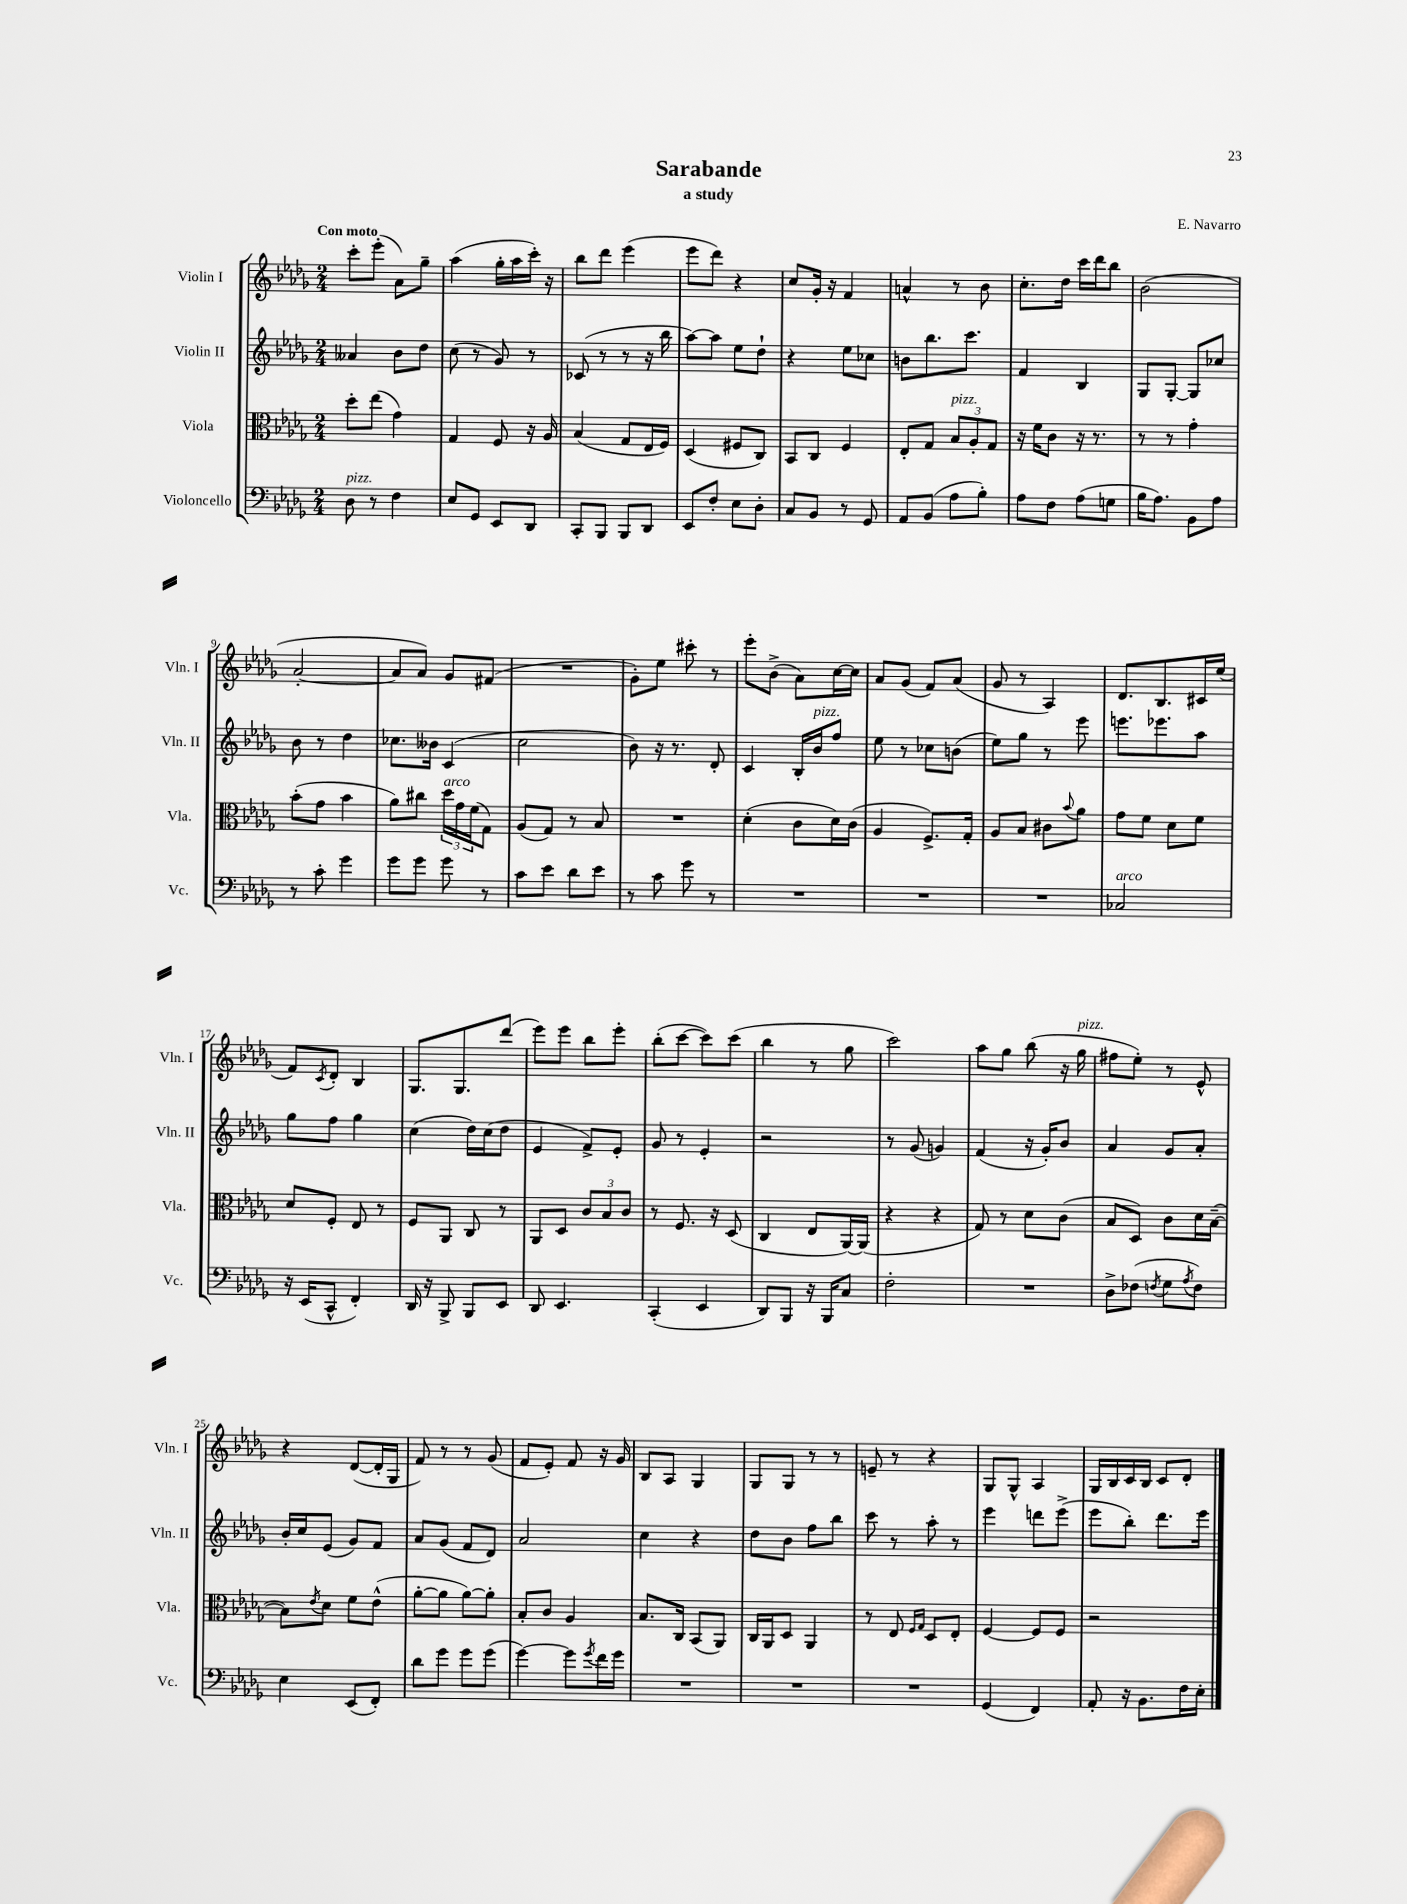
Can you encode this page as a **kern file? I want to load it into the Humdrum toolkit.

**kern	**kern	**kern	**kern
*staff4	*staff3	*staff2	*staff1
*clefF4	*clefC3	*clefG2	*clefG2
*k[b-e-a-d-g-]	*k[b-e-a-d-g-]	*k[b-e-a-d-g-]	*k[b-e-a-d-g-]
*M2/4	*M2/4	*M2/4	*M2/4
8D-	8dd-'	4a--	8ccc'
8r	(8ee-	.	(8eee-'
4F	4g-)	8b-	8a-)
.	.	8dd-	8gg-~
=	=	=	=
8E-	4G-	(8cc	(4aa-
8GG-	.	8r	.
8EE-	8F	8g-)	16gg-'
.	.	.	16aa-
8DD-	16r	8r	16ccc')
.	16A-	.	16r
=	=	=	=
8CC'	(4B-	(8c-	8bb-
8BBB-	.	8r	8ddd-
8BBB-	8G-	8r	(4eee-
8DD-	16E-	16r	.
.	16F)	16bb-	.
=	=	=	=
8EE-	(4D-	[8aa-)	8eee-
8F'	.	8aa-]	8ddd-)
8E-	8F#	8ee-	4r
8D-'	8C)	8dd-`	.
=	=	=	=
8C	8BB-	4r	8cc
8BB-	8C	.	16g-'
.	.	.	16r
8r	4F	8ee-	4f
8GG-	.	8cc-	.
=	=	=	=
8AA-	8E-'	8b	4a^^
(8BB-	8G-	8.bb-	.
8A-	12B-	.	8r
.	.	8.ccc	.
.	12A-'	.	.
8B-')	.	.	8b-
.	12G-	.	.
=	=	=	=
8A-	16r	4f	8.cc'
.	16f	.	.
8F	8c	.	.
.	.	.	16dd-
(8A-	16r	4B-	16ccc
.	8.r	.	16ddd-
8G	.	.	8bb-
=	=	=	=
16B-	8r	8G-	(2b-
8.A-)	.	.	.
.	8r	[8G-'	.
8BB-	4g-'	8G-]	.
8A-	.	8cc-	.
=	=	=	=
8r	(8b-'	8b-	[2a-'
8c'	8g-	8r	.
4g-	4b-	4dd-	.
=	=	=	=
8g-	8a-)	8.cc-	8a-]
8g-	8cc#	.	8a-)
.	.	16b--	.
8g-	24dd-	(4c	8g-
.	24g-	.	.
.	(24f	.	.
8r	8G-)	.	(8f#
=	=	=	=
8c	(8A-	2cc	2r
8e-	8G-)	.	.
8d-	8r	.	.
8e-	8B-	.	.
=	=	=	=
8r	2r	8b-)	8g-')
8c	.	16r	8ee-
.	.	8.r	.
8g-	.	.	8ccc#'
8r	.	8d-'	8r
=	=	=	=
2r	(4d-'	4c	8eee-'
.	.	.	(8b-^
.	8c	16B-'	8a-)
.	.	16b-	.
.	16d-)	8ff	[16cc
.	(16c	.	16cc]
=	=	=	=
2r	4A-	8ee-	8a-
.	.	8r	(8g-
.	8.F^)	8cc-	8f)
.	.	(8b	(8a-
.	16G-'	.	.
=	=	=	=
2r	8A-	8ee-)	8g-
.	8B-	8gg-	8r
.	8c#	8r	4A-)
.	8qqb-	.	.
.	8a-	8eee-	.
=	=	=	=
2C-	8g-	8.eee	8.d-
.	8f	.	.
.	.	8.eee-	8.B-
.	8d-	.	.
.	8f	8aa-	16c#
.	.	.	(16ee-
=	=	=	=
16r	8d-	8gg-	8f)
(16EE-	.	.	.
.	.	.	8qc
8CC^^	8F'	8ff	8d-'
4FF')	8E-	4gg-	4B-
.	8r	.	.
=	=	=	=
16DD-	8F	(4cc	8.G-
16r	.	.	.
8BBB-^	8AA-	.	.
.	.	.	8.G-
8BBB-	8C	16dd-)	.
.	.	(16cc	.
8EE-	8r	8dd-	(8ddd-
=	=	=	=
8DD-	8AA-	4e-	8eee-)
4.EE-	8D-	.	8eee-
.	12c	8f^)	8bb-
.	12B-	.	.
.	.	8e-'	8eee-'
.	12c	.	.
=	=	=	=
(4CC'	8r	8g-	(8bb-'
.	8.F	8r	[8ccc
4EE-	.	4e-'	8ccc])
.	16r	.	.
.	(8D-	.	(8ccc
=	=	=	=
8DD-)	4C	2r	4bb-
8BBB-	.	.	.
16r	8E-	.	8r
16BBB-	.	.	.
8C	[16AA-)	.	8gg-
.	(16AA-]	.	.
=	=	=	=
2F'	4r	8r	2ccc)
.	.	(8g-	.
.	4r	4g)	.
=	=	=	=
2r	8G-)	(4f	8aa-
.	8r	.	8gg-
.	8d-	16r	(8bb-
.	.	16g-')	.
.	(8c	8b-	16r
.	.	.	16gg-
=	=	=	=
8D-^	8B-	4a-	8ff#
(8F-	8D-)	.	8ee-')
8qF	.	.	.
8G-	8c	8g-	8r
8qA-	.	.	.
8F)	16d-	8a-'	8e-^^
.	([16B-~	.	.
=	=	=	=
4E-	8B-])	16b-'	4r
.	.	16cc	.
.	8qe-	.	.
.	8d-	(8e-	.
(8EE-	8f	8g-)	([8d-
8FF')	(8e-^^	8f	16d-']
.	.	.	16G-
=	=	=	=
8d-	[8a-'	8a-	8f)
8g-	8a-]	(8g-	8r
8g-	[8a-)	8f	8r
(8g-	8a-']	8d-)	(8g-
=	=	=	=
[4g-)	8B-'	2a-	8f
.	8c	.	8e-')
8g-]	4A-	.	8f
8qg-	.	.	.
16f	.	.	16r
16g-	.	.	16g-
=	=	=	=
2r	8.B-	4cc	8B-
.	.	.	8A-
.	16C	.	.
.	(8BB-	4r	4G-
.	8AA-)	.	.
=	=	=	=
2r	16C	8dd-	8G-
.	16AA-	.	.
.	8D-	8b-	8G-
.	4AA-	8ff	8r
.	.	8bb-	8r
=	=	=	=
2r	8r	8ccc	8e~
.	8E-	8r	8r
.	16qqF	.	.
.	16qqG-	.	.
.	8D-	8aa-'	4r
.	8E-'	8r	.
=	=	=	=
(4GG-	[4F	4eee-	8G-
.	.	.	8G-^^
4FF)	8F]	8ddd	4A-
.	8F	(8eee-^	.
=	=	=	=
8AA-'	2r	8eee-	16G-
.	.	.	16B-
16r	.	8bb-')	16c
8.BB-	.	.	16B-
.	.	8.ddd-	8c
16F	.	.	8d-'
16E-'	.	16eee-	.
==	==	==	==
*-	*-	*-	*-
